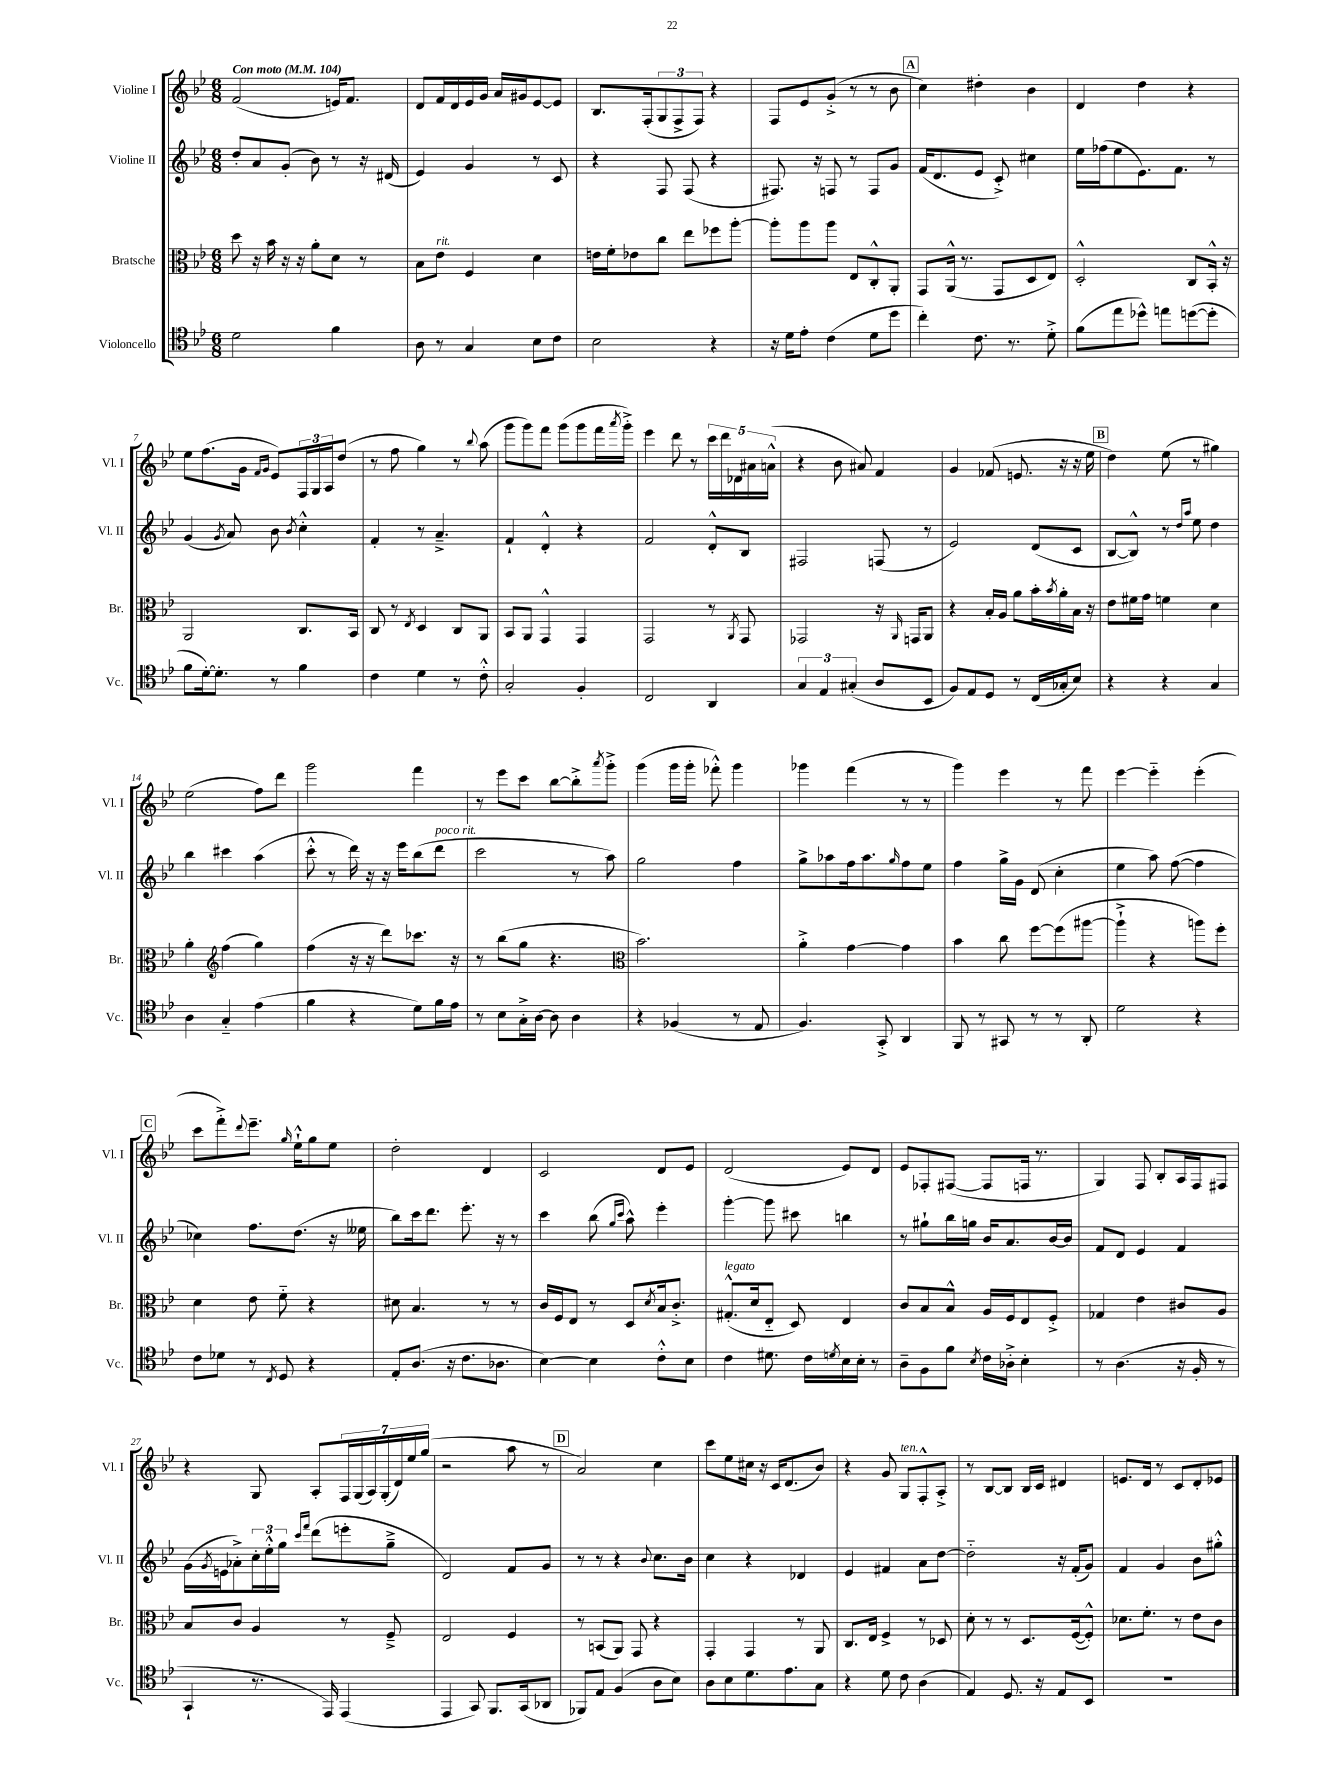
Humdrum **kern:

**kern	**kern	**kern	**kern
*part4	*part3	*part2	*part1
*staff4	*staff3	*staff2	*staff1
*I"Violoncello	*I"Bratsche	*I"Violine II	*I"Violine I
*I'Vc.	*I'Br.	*I'Vl. II	*I'Vl. I
*clefC4	*clefC3	*clefG2	*clefG2
*k[b-e-]	*k[b-e-]	*k[b-e-]	*k[b-e-]
*M6/8	*M6/8	*M6/8	*M6/8
*MM104	*MM104	*MM104	*MM104
=1	=1	=1	=1
!	!	!	!LO:TX:a:B:t=Con moto
2d\	8dd\	8dd'/L	(2f/
.	16r	8a/	.
.	16b-\	.	.
.	16r	(8g'/J	.
.	16r	.	.
.	8a'\L	8b-\)	.
4f\	8d\J	8r	16en/KL)
.	.	.	8.f/J
.	8r	16r	.
.	.	(16d#X/	.
=2	=2	=2	=2
8A\	8B-\L	4e-/)	8d/L
!	!LO:TX:a:i:t=rit.	!	!
8r	8e-\J	.	16f/L
.	.	.	16d/
4G/	4F/	4g/	16e-/
.	.	.	16g/JJ
.	.	.	16a/LL
.	.	.	16g#X/J
8B-\L	4d\	8r	[8e-/
8c\J	.	8c/	8e-/J]
=3	=3	=3	=3
2B-\	16en\LL	4r	8.B-/L
.	16f'\J	.	.
.	8e-X\	.	.
.	.	.	(16F'/k
.	8cc\J	8F/	12G/
.	.	.	12F^/
.	8ee-\L	(8F/	.
.	.	.	12F/J)
4r	8ff-X\	4r	4r
.	[8aa'\J	.	.
=4	=4	=4	=4
16r	8aa'\L]	8.F#X/)	8F/L
16d\KL	.	.	.
8e-'\J	8aa\	.	8e-/
.	.	16r	.
(4c\	8aa\J	8Fn/	(8g'^/J
.	8E-/L	8r	8r
8d\L	8C'^^/	8F/L	8r
8dd\J	8AA'/J	8g/J	8b-\
!!LO:REH:place=s1:t=A
=5	=5	=5	=5
4cc'\)	8GG/L	(16f/KL	4cc\)
.	.	8.d/	.
.	(16AA^^/Jk	.	.
.	8.r	.	.
8.c\	.	8e-/J	4dd#X'\
.	8GG/L	8c'^/)	.
8.r	.	.	.
.	8D/	4cc#X\	4b-\
8d'^\	8E-/J)	.	.
=6	=6	=6	=6
(8f\L	2D'^^/	16ee-\LL	4d/
.	.	(16ff-X\J	.
8ee-\	.	8ee-\	.
8dd-X^^\J)	.	8.e-\)	4dd\
8een\L	.	.	.
.	.	8.f\J	.
([8ddn\	8C/L	.	4r
8dd'\J]	16BB-'^^/Jk	8r	.
.	16r	.	.
!!LO:LB:g=z
=7	=7	=7	=7
8f\L	2AA/	(4g/	8ee-\L
[16d'\k)	.	.	(8.ff\
8.d'\J]	.	.	.
.	.	8qg/	.
.	.	8a/)	.
.	.	.	16g\Jk
.	.	.	16qqf/LL
.	.	.	16qqg/JJ
8r	.	8b-\	8e-/L)
.	.	8qb-/	.
4f\	8.C/L	4cc'^^\	24F/L
.	.	.	24G/
.	.	.	24A/J
.	.	.	(8dd/J
.	16BB-/Jk	.	.
=8	=8	=8	=8
4c\	8C/	4f'/	8r
.	8r	.	8ff\
.	8qE-/	.	.
4d\	4D/	8r	4gg\)
.	.	4.a~^/	.
8r	8C/L	.	8r
.	.	.	8qqbb-/
8c'^^\	8AA/J	.	(8aa\
=9	=9	=9	=9
2G'/	8BB-/L	4f`/	8ggg\L
.	8AA/J	.	8ggg\)
.	4GG^^/	4d'^^/	8fff\J
.	.	.	(8ggg\L
4F'/	4GG/	4r	8ggg\
.	.	.	16fff\L
.	.	.	8qaaa/
.	.	.	16ggg'^\JJ)
=10	=10	=10	=10
2C/	2GG/	2f/	4eee-\
.	.	.	8ddd\
.	.	.	8r
4AA/	8r	8d'^^/L	20ccc\LL
.	.	.	20ddd\
.	.	.	20d-X\
.	8qAA/	.	.
.	8GG/	8B-/J	.
.	.	.	20a#X\
.	.	.	(20an^^\JJ
=11	=11	=11	=11
6G/	2GG-X/	2F#X/	4r
6E-/	.	.	.
.	.	.	8b-\
(6G#X'/	.	.	.
.	.	.	8a#X/)
8A/L	16r	(8Fn/	4f/
.	16qqAA/	.	.
.	16GGn/KL	.	.
8BB-/J	8AA/J	8r	.
=12	=12	=12	=12
8F/L)	4r	2e-/)	4g/
8E-/	.	.	.
8D/J	16B-'/LL	.	(8f-X/
.	16A/JJ	.	.
8r	8a\L	.	8.en/
(16C/LL	16b-'\L	(8d/L	.
.	8qb-/	.	.
16G-X'/J	16a'\	.	16r
8B-/J)	16B-\JJ	8c/J	16r
.	16r	.	16ee-\
!!LO:REH:place=s1:t=B
=13	=13	=13	=13
4r	8e-\L	[8B-/L	4dd\)
.	16f#X\L	8B-^^/J])	.
.	16g\JJ	.	.
4r	4fn\	8r	(8ee-\
.	.	16qqdd/LL	.
.	.	16qqaa/JJ	.
.	.	8ee-\	8r
4G/	4d\	4dd\	4gg#X\)
!!LO:LB:g=z
=14	=14	=14	=14
4A\	4a'\	4bb-\	(2ee-\
*	*clefG2	*	*
4G/	(4ff\	4ccc#X\	.
(4e-\	4gg\)	(4aa\	8ff\L)
.	.	.	8ddd\J
=15	=15	=15	=15
4f\	(4ff\	8ccc'^^\	2ggg\
.	.	8r	.
4r	16r	16ddd\)	.
.	16r	16r	.
.	8ddd\L)	16r	.
.	.	16eee-\KL	.
8d\L)	8.ccc-X\J	(8bb-\	4fff\
!	!	!LO:TX:a:i:t=poco rit.	!
16f\L	.	8ddd\J	.
16e-\JJ	16r	.	.
=16	=16	=16	=16
8r	8r	2ccc\	8r
8B-\L	(8bb-\L	.	8eee-\L
16G'^\L	8gg\J	.	8ccc\J
[16A\JJ	.	.	.
8A\]	4.r	.	[8bb-\L
4A\	.	8r	8bb-'^\]
.	.	.	8qaaa/
.	.	8aa\)	8ggg'^\J
=17	=17	=17	=17
*	*clefC3	*	*
4r	2.b-\)	2gg\	(4ggg\
(4F-X/	.	.	16ggg\LL
.	.	.	16ggg'\JJ
.	.	.	8fff-X'^^\)
8r	.	4ff\	4ggg\
8E-/	.	.	.
=18	=18	=18	=18
4.F/)	4a'^\	8gg^\L	4ggg-X\
.	.	8aa-X\	.
.	[4g\	16ff\k	(4fff\
.	.	8.aa-\	.
8GG'^/	.	.	.
.	.	16qqgg/	.
4AA/	4g\]	8ff\	8r
.	.	8ee-\J	8r
=19	=19	=19	=19
8FF/	4b-\	4ff\	4ggg\)
8r	.	.	.
8GG#X/	8cc\	16gg^\LL	4eee-\
.	.	16g\JJ	.
8r	[8ff\L	(8d/	.
8r	(8ff\]	4cc'\	8r
8AA'/	[8aa#X\J	.	8fff\
=20	=20	=20	=20
2d\	4aa#`^\]	4ee-\	[4eee-\
.	4r	8aa\)	4eee-\]
.	.	([8ff\	.
4r	8aan\L)	4ff\]	(4eee-'\
.	8ff'\J	.	.
!!LO:LB:g=z
!!LO:REH:place=s1:t=C
=21	=21	=21	=21
8c\L	4d\	4cc-X\)	8ccc\L
8d-X\J	.	.	8fff'^\)
.	.	.	8qqddd/
8r	8e-\	8.ff\L	8.eee-~\J
8qC/	.	.	.
8D/	8f\	.	.
.	.	.	16qqgg/
.	.	(8.dd\J	16ee-`^^\KL
4r	4r	.	8gg\
.	.	16r	8ee-\J
.	.	16ee--X\	.
=22	=22	=22	=22
8E-'/L	8d#X\	8bb-\L)	2dd'\
(8.A/J	4.B-/	16ccc\k	.
.	.	8.ddd\J	.
16r	.	.	.
8.c\L	.	8.eee-'\	.
.	8r	.	4d/
8.A-X\J	.	16r	.
.	8r	8r	.
=23	=23	=23	=23
[4B-\)	16c/LL	4ccc\	2c/
.	16F/J	.	.
.	8E-/J	.	.
4B-\]	8r	(8bb-\	.
.	.	16qqgg/LL	.
.	.	16qqccc/JJ	.
.	8D/L	8aa^^\)	.
.	8qd/	.	.
8c'^^\L	16B-/k	4eee-'\	8d/L
.	8.c'^/J	.	.
8B-\J	.	.	8e-/J
=24	=24	=24	=24
!	!LO:TX:a:i:t=legato	!	!
4c\	(8.G#X'^^/L	[4ggg'\	(2d/
.	16d/k	.	.
8.d#X\	8E-/J	8ggg\]	.
.	8D/)	8ccc#X\	.
16c\LL	.	.	.
8qdn/	.	.	.
16B-\	4E-/	4bbn\	8e-/L)
16B-'\JJ	.	.	.
8r	.	.	8d/J
=25	=25	=25	=25
8A~\L	8c/L	8r	8e-/L
8F\	8B-/	8gg#X`\L	8F-X'/
8f\J	8B-^^/J	16bb-\L	([8F#X/J
.	.	16ggn\JJ	.
8qB-/	.	.	.
16c\LL	16A/LL	16b-/KL	8F#/L]
16A-X'^\JJ	16F/J	8.a/	.
4B-'\	8E-/	.	16Fn/Jk
.	.	.	8.r
.	8F'^/J	[16b-/L	.
.	.	16b-/JJ]	.
=26	=26	=26	=26
8r	4G-X/	8f/L	4G/)
(4.A\	.	8d/J	.
.	4e-\	4e-/	8F/
.	.	.	8B-'/L
16r	8c#X/L	4f/	16A/L
16F'/	.	.	16F/J
8r	8A/J	.	8F#X/J
!!LO:LB:g=z
=27	=27	=27	=27
4GG`/	8B-/L	(16g\LL	4r
.	.	8qg/	.
.	.	16en\J	.
.	8c/J	8a-X'^\)	.
8.r	4A/	24cc'\L	8G/
.	.	24ee-'^^\	.
.	.	24gg\JJ	.
.	.	16qqccc/LL	.
.	.	16qqfff/JJ	.
.	.	(8ddd\L	8A'/L
16EE-/)	.	.	.
(4EE-/	8r	8eeen'\	28F/L
.	.	.	(28G/
.	.	.	28A/)
.	.	.	(28G'/
.	8F~^/	8gg~^\J	.
.	.	.	28d/)
.	.	.	28ee-/
.	.	.	(28gg/JJ
=28	=28	=28	=28
4EE-/	2E-/	2d/)	2r
8GG/)	.	.	.
8.FF/L	.	.	.
.	4F/	8f/L	8aa\
(16GG/k	.	.	.
8AA-X/J	.	8g/J	8r
!!LO:REH:place=s1:t=D
=29	=29	=29	=29
8FF-X/L)	8r	8r	2a/)
8E-/J	(8BBn/L	8r	.
(4F/	8AA/J)	4r	.
.	8GG/	.	.
.	.	8qqb-/	.
8A\L	4r	8.cc\L	4cc\
8B-\J)	.	.	.
.	.	16b-\Jk	.
=30	=30	=30	=30
8A\L	4GG'/	4cc\	8ccc\L
8B-\	.	.	8ee-\
8.d\	4GG/	4r	16cc#X\Jk
.	.	.	16r
.	.	.	16c/KL
8.e-\	.	.	(8.d/
.	8r	4d-X/	.
8G\J	8AA/	.	8b-/J)
=31	=31	=31	=31
4r	8.C/L	4e-/	4r
.	16E-/Jk	.	.
8d\	4F^/	4f#X/	8g/
!	!	!	!LO:TX:a:i:t=ten.
8c\	.	.	8G/L
(4A\	8r	8a\L	8F'^^/
.	8D-X/	[8dd\J	8A'^/J
=32	=32	=32	=32
4E-/)	8d'\	2dd\]	8r
.	8r	.	[8B-/L
8.D/	8r	.	8B-/J]
.	8.D/L	.	16B-/LL
16r	.	.	16c/JJ
8E-/L	.	16r	4d#X/
.	([16F/k	(16f'/KL	.
8BB-/J	8F'^^/J])	8g/J)	.
=33	=33	=33	=33
2.r	8.d-X\L	4f/	8.en/L
.	8.f'\J	.	16d/Jk
.	.	4g/	8r
.	8r	.	8c/L
.	8e-\L	8b-\L	8d'/
.	8c\J	8gg#X'^^\J	8e-X/J
==	==	==	==
*-	*-	*-	*-
